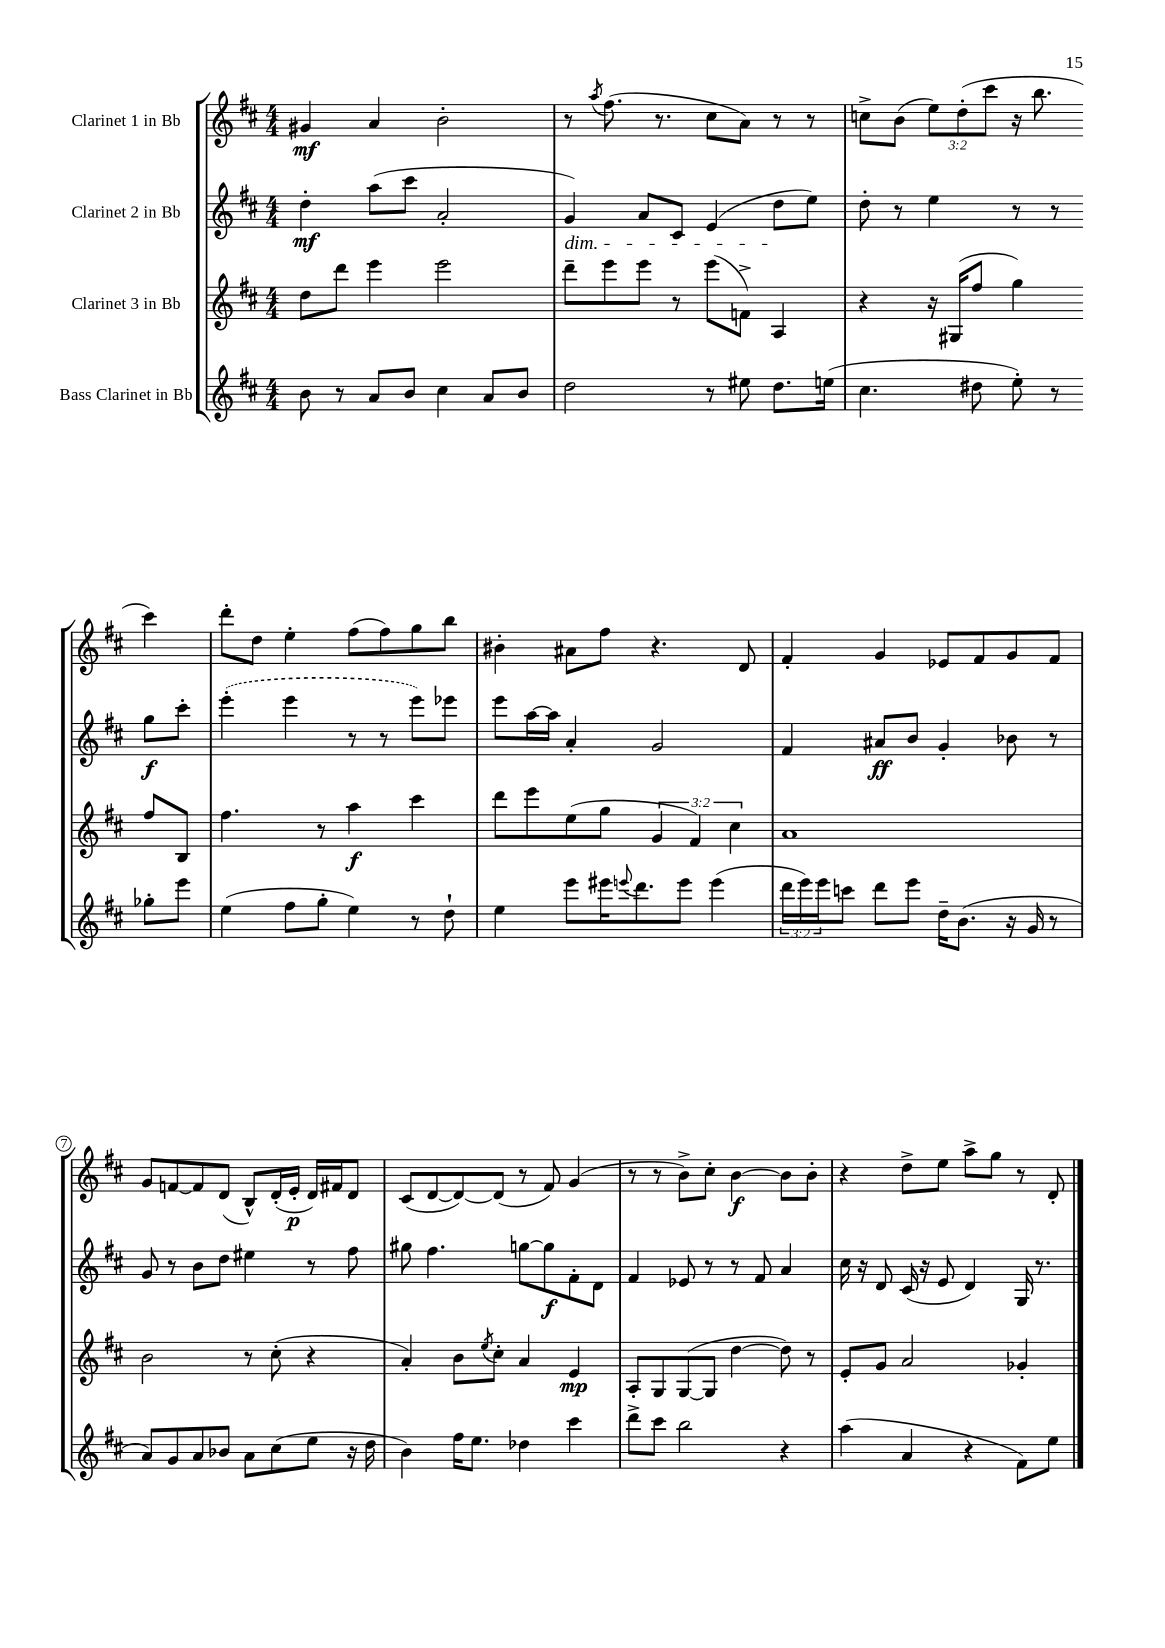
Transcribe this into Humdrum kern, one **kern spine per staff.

**kern	**kern	**dynam	**kern	**dynam	**kern	**dynam
*part4	*part3	*part3	*part2	*part2	*part1	*part1
*staff4	*staff3	*staff3	*staff2	*staff2	*staff1	*staff1
*I"Bass Clarinet in Bb	*I"Clarinet 3 in Bb	*	*I"Clarinet 2 in Bb	*	*I"Clarinet 1 in Bb	*
*clefG2	*clefG2	*	*clefG2	*	*clefG2	*
*k[f#c#]	*k[f#c#]	*	*k[f#c#]	*	*k[f#c#]	*
*M4/4	*M4/4	*	*M4/4	*	*M4/4	*
=1	=1	=1	=1	=1	=1	=1
8b\	8dd\L	.	4dd'\	mf	4g#X/	mf
8r	8ddd\J	.	.	.	.	.
8a/L	4eee\	.	(8aa\L	.	4a/	.
8b/J	.	.	8ccc#\J	.	.	.
4cc#\	2eee\	.	2a'/	.	2b'\	.
8a/L	.	.	.	.	.	.
8b/J	.	.	.	.	.	.
=2	=2	=2	=2	=2	=2	=2
!	!	!	!LO:TX:b:i:t=dim.	!	!	!
2dd\	8ddd~\L	.	4g/)	.	8r	.
.	.	.	.	.	8qaa/	.
.	8eee\	.	.	.	(8.ff#\	.
.	8eee\J	.	8a/L	.	.	.
.	.	.	.	.	8.r	.
.	8r	.	8c#/J	.	.	.
8r	(8eee\L	.	(4e/	.	8cc#\L	.
8ee#X\	8fn^\J)	.	.	.	8a\J)	.
8.dd\L	4A/	.	8dd\L	.	8r	.
.	.	.	8ee\J)	.	8r	.
(16een\Jk	.	.	.	.	.	.
=3	=3	=3	=3	=3	=3	=3
4.cc#\	4r	.	8dd'\	.	8ccn^\L	.
.	.	.	8r	.	(8b\J	.
.	16r	.	4ee\	.	12ee\L)	.
.	(16G#X/KL	.	.	.	.	.
.	.	.	.	.	(12dd'\	.
8dd#X\	8ff#/J	.	.	.	.	.
.	.	.	.	.	12ccc#\J	.
8ee'\)	4gg\)	.	8r	.	16r	.
.	.	.	.	.	8.bb\	.
8r	.	.	8r	.	.	.
8gg-X'\L	8ff#/L	.	8gg\L	f	4ccc#\)	.
8eee\J	8B/J	.	8ccc#'\J	.	.	.
!!LO:LB:g=z
=4	=4	=4	=4	=4	=4	=4
(4ee\	4.ff#\	.	(4eee'\	.	8ddd'\L	.
.	.	.	.	.	8dd\J	.
8ff#\L	.	.	4eee\	.	4ee'\	.
8gg'\J	8r	.	.	.	.	.
4ee\)	4aa\	f	8r	.	(8ff#\L	.
.	.	.	8r	.	8ff#\)	.
8r	4ccc#\	.	8eee\L)	.	8gg\	.
8dd`\	.	.	8eee-X\J	.	8bb\J	.
=5	=5	=5	=5	=5	=5	=5
4ee\	8ddd\L	.	8eee\L	.	4b#X'\	.
.	8eee\	.	[16aa\L	.	.	.
.	.	.	16aa\JJ]	.	.	.
8eee\L	(8ee\	.	4a'/	.	8a#X\L	.
16eee#X\K	8gg\J	.	.	.	8ff#\J	.
8qqeeen/	.	.	.	.	.	.
8.ddd\	.	.	.	.	.	.
.	6g/	.	2g/	.	4.r	.
8eee\J	.	.	.	.	.	.
.	6f#/)	.	.	.	.	.
(4eee\	.	.	.	.	.	.
.	6cc#\	.	.	.	.	.
.	.	.	.	.	8d/	.
=6	=6	=6	=6	=6	=6	=6
24ddd\LL	1a	.	4f#/	.	4f#'/	.
24eee\)	.	.	.	.	.	.
24eee\J	.	.	.	.	.	.
8cccn\J	.	.	.	.	.	.
8ddd\L	.	.	8a#X/L	ff	4g/	.
8eee\J	.	.	8b/J	.	.	.
16dd~\KL	.	.	4g'/	.	8e-X/L	.
(8.b\J	.	.	.	.	.	.
.	.	.	.	.	8f#/	.
16r	.	.	8b-X\	.	8g/	.
16g/	.	.	.	.	.	.
8r	.	.	8r	.	8f#/J	.
!!LO:LB:g=z
=7	=7	=7	=7	=7	=7	=7
8a/L)	2b\	.	8g/	.	8g/L	.
8g/	.	.	8r	.	[8fn/	.
8a/	.	.	8b\L	.	8f/]	.
8b-X/J	.	.	8dd\J	.	(8d/J	.
8a\L	8r	.	4ee#X\	.	8B^^/L)	.
(8cc#\	(8cc#'\	.	.	.	(16d'/L	.
.	.	.	.	.	16e'/JJ	p
8ee\J	4r	.	8r	.	16d/LL)	.
.	.	.	.	.	16f#X/J	.
16r	.	.	8ff#\	.	8d/J	.
16dd\	.	.	.	.	.	.
=8	=8	=8	=8	=8	=8	=8
4b\)	4a'/)	.	8gg#X\	.	(8c#/L	.
.	.	.	4.ff#\	.	[8d/	.
16ff#\KL	8b\L	.	.	.	8d/_)	.
8.ee\J	.	.	.	.	.	.
.	8qee/	.	.	.	.	.
.	8cc#'\J	.	.	.	(8d/J]	.
4dd-X\	4a/	.	[8ggn\L	.	8r	.
.	.	.	8gg\]	f	8f#/)	.
4ccc#\	4e/	mp	8f#'\	.	(4g/	.
.	.	.	8d\J	.	.	.
=9	=9	=9	=9	=9	=9	=9
8ddd^\L	8A'/L	.	4f#/	.	8r	.
8ccc#\J	8G/	.	.	.	8r	.
2bb\	([8G/	.	8e-X/	.	8b^\L)	.
.	8G/J]	.	8r	.	8cc#'\J	.
.	[4dd\	.	8r	.	[4b\	f
.	.	.	8f#/	.	.	.
4r	8dd\])	.	4a/	.	8b\L]	.
.	8r	.	.	.	8b'\J	.
=10	=10	=10	=10	=10	=10	=10
(4aa\	8e'/L	.	16cc#\	.	4r	.
.	.	.	16r	.	.	.
.	8g/J	.	8d/	.	.	.
4a/	2a/	.	(16c#/	.	8dd^\L	.
.	.	.	16r	.	.	.
.	.	.	8e/	.	8ee\J	.
4r	.	.	4d/)	.	8aa^\L	.
.	.	.	.	.	8gg\J	.
8f#\L)	4g-X'/	.	16G/	.	8r	.
.	.	.	8.r	.	.	.
8ee\J	.	.	.	.	8d'/	.
==	==	==	==	==	==	==
*-	*-	*-	*-	*-	*-	*-
